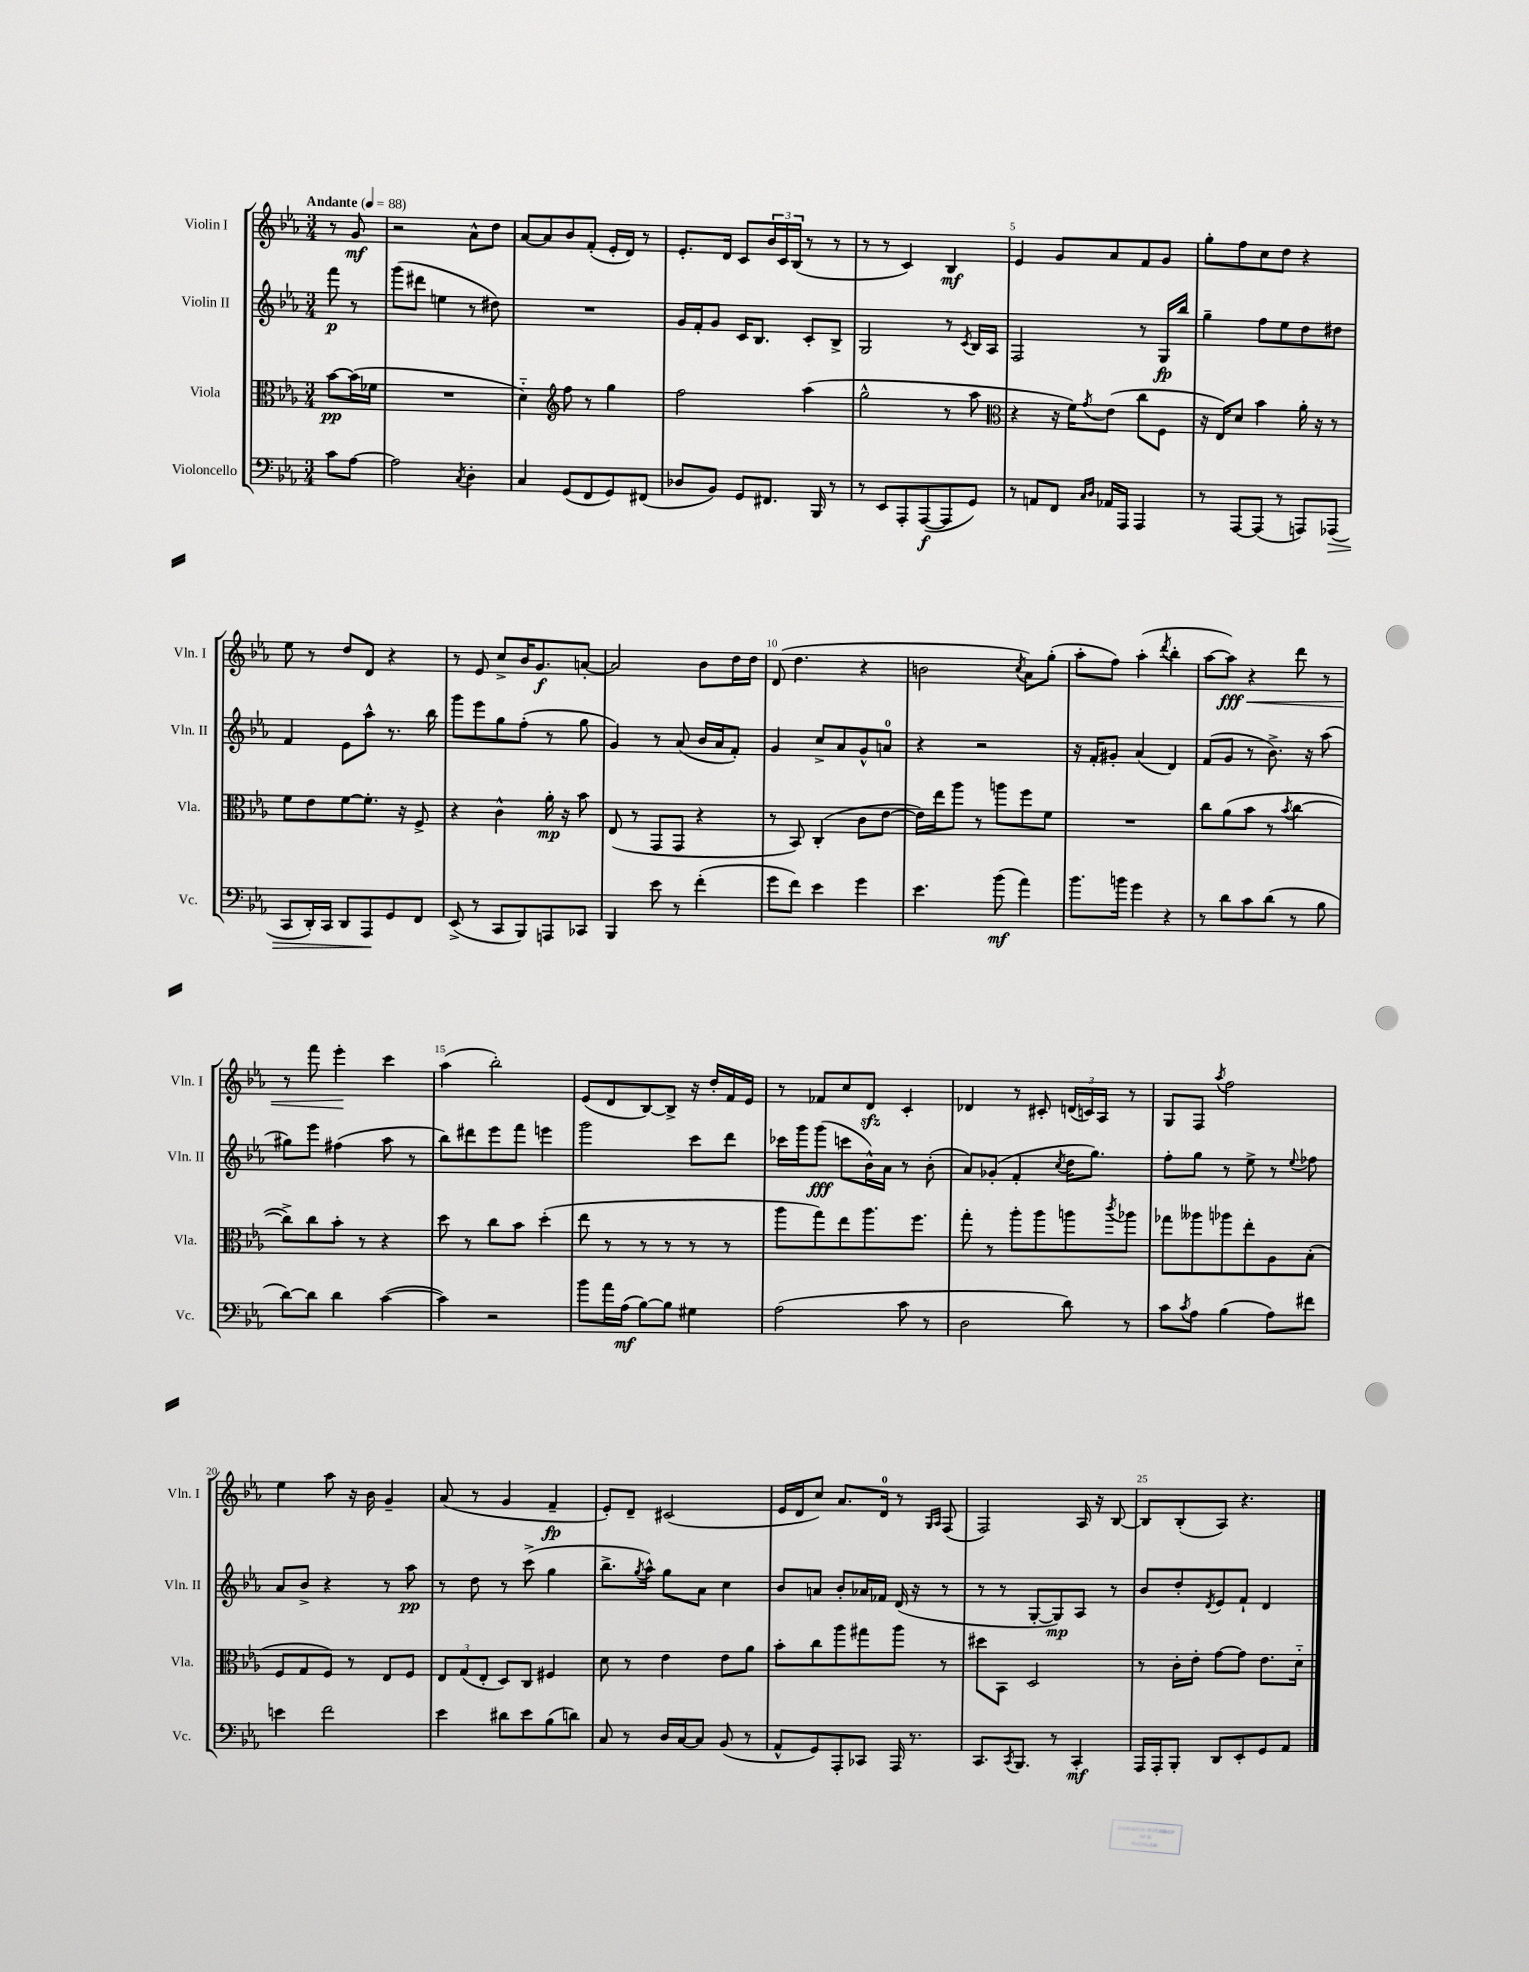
<<
\new StaffGroup <<
\new Staff = "s0" \with { instrumentName = "Violin I" shortInstrumentName = "Vln. I" } {
    \clef treble \key ees \major \numericTimeSignature \time 3/4 \partial 4 \tempo "Andante" 4 = 88
    r8 g'8\mf |
    r2 aes'8-^ d''8 |
    aes'8~ aes'8 bes'8 f'8-.( ees'16-. d'16) r8 |
    ees'8.-. d'16 c'8 \tuplet 3/2 { bes'16 c'16 bes16( } r8 r8 |
    r8 r8 c'4) bes4\mf |
    ees'4 g'8 aes'8 f'8 g'8 |
    g''8-. f''8 c''8 d''8 r4 |
    ees''8 r8 d''8 d'8 r4 |
    r8 ees'8 c''8-> bes'16 g'8.\f a'8~-. |
    a'2 bes'8 d''16 d''16 |
    d'8( d''4. r4 |
    b'2 \acciaccatura { c''8 } aes'8) g''8-.( |
    aes''8-. f''8) aes''4-.( \acciaccatura { d'''8 } bes''4-. |
    aes''8~ aes''8\fff\<) r4 d'''8 r8 |
    r8 f'''8 ees'''4-.\! c'''4 |
    aes''4( bes''2-.) |
    ees'8( d'8 bes8~) bes8-> r16 d''16-. f'16 ees'16 |
    r8 fes'8 c''8 d'8\sfz c'4-. |
    des'4 r8 cis'8-. \tuplet 3/2 { d'16( c'16) aes16 } r8 |
    g8 f8 \acciaccatura { aes''8 } f''2 |
    ees''4 aes''8 r16 bes'16 g'4-- |
    aes'8( r8 g'4 f'4--\fp |
    ees'8-.) d'8-- cis'2( |
    ees'16 d'16 c''8) aes'8. d'16-0 r8 \grace { g16 aes16 } f8( |
    f2) aes16 r16 bes8~ |
    bes8 bes8-.( aes8) r4. \bar "|." |
}
\new Staff = "s1" \with { instrumentName = "Violin II" shortInstrumentName = "Vln. II" } {
    \clef treble \key ees \major \numericTimeSignature \time 3/4 \partial 4
    f'''8\p r8 |
    g'''8( dis'''8 e''4 r8 dis''8) |
    R2. |
    g'16 f'16-. g'8 c'16 bes8. c'8-. bes8-> |
    g2 r8 \acciaccatura { c'8 } bes16 aes16 |
    f2 r8 g16\fp bes''16 |
    g''4-- f''8 ees''8 d''8 dis''8 |
    f'4 ees'8 aes''8-^ r8. bes''16 |
    g'''8 ees'''8 g''8 f''8-.( r8 g''8 |
    g'4) r8 aes'8( bes'16 aes'16 f'8-.) |
    g'4 c''8-> aes'8 g'8-^ a'8-0 |
    r4 r2 |
    r16 f'16-. gis'8-. aes'4( d'4) |
    f'8( g'8 r8 bes'8.->) r16 aes''8( |
    gis''8) ees'''8 fis''4( aes''8 r8 |
    bes''8) dis'''8 ees'''8 f'''8 e'''4 |
    g'''2 c'''8 d'''8 |
    ces'''16 g'''16 g'''8\fff( c'''8 bes'16-^) aes'16 r8 bes'8-.( |
    aes'8) ges'8-.( f'4-. \acciaccatura { c''8 } d''16 g''8.) |
    f''8-. g''8 r8 ees''8-> r8 \appoggiatura { ees''8 } fes''8 |
    aes'8 bes'8-> r4 r8 aes''8\pp |
    r8 d''8 r8 c'''8->( g''4 |
    bes''8.-> \acciaccatura { g''8 } aes''16-^) g''8 aes'8 c''4 |
    bes'8 a'8 bes'8-. aes'16 fes'16 d'16( r16 r8 |
    r8 r8 g8~-. g8\mp) aes8 r8 |
    bes'8 d''8-. \acciaccatura { d'8 } ees'8 f'8-! d'4 \bar "|." |
}
\new Staff = "s2" \with { instrumentName = "Viola" shortInstrumentName = "Vla." } {
    \clef alto \key ees \major \numericTimeSignature \time 3/4 \partial 4
    bes'8~\pp bes'16( fes'16 |
    R2. |
    d'4-_) \clef treble f''8 r8 g''4 |
    f''2 aes''4( |
    g''2-^ r8 aes''8 |
    \clef alto r4 r16 f'16) \acciaccatura { g'8 } ees'8( c''8 f8 |
    r16 ees16) d'8 bes'4 aes'16-. r16 r8 |
    f'8 ees'8 f'8~ f'8.-. r16 f8-> |
    r4 c'4-^ aes'16-.\mp r16 bes'8 |
    ees8( r8 g,8 g,8 r4 |
    r8 bes,8) c4-.( c'8 ees'8~ |
    ees'16) ees''16 aes''8 r8 a''8 f''8 f'8 |
    R2. |
    c''8 aes'8( bes'8 r8 \acciaccatura { bes'8 } c''4~ |
    c''8->) c''8 bes'8-. r8 r4 |
    d''8 r8 c''8 bes'8 d''4-.( |
    ees''8 r8 r8 r8 r8 r8 |
    aes''8 g''8) ees''8 aes''8. f''8. |
    g''8-. r8 aes''8-. aes''8 a''8 \acciaccatura { c'''8 } aes''8 |
    ges''8 aeses''8 aes''8 ees''8-. aes8 bes8-.( |
    f8 g8 f8) r8 ees8 f8 |
    \tuplet 3/2 { ees8 g8( ees8-. } d8) c8 fis4 |
    d'8 r8 ees'4 ees'8 aes'8 |
    bes'8-. c''8 aes''8 gis''8 aes''8 r8 |
    dis''8 bes,8 d2 |
    r8 c'16-. ees'16-. g'8~ g'8 ees'8. d'16-_ \bar "|." |
}
\new Staff = "s3" \with { instrumentName = "Violoncello" shortInstrumentName = "Vc." } {
    \clef bass \key ees \major \numericTimeSignature \time 3/4 \partial 4
    c'8 aes8~ |
    aes2 \acciaccatura { c8 } d4-. |
    c4 g,8( f,8 g,8) fis,8( |
    des8 bes,8) g,8 fis,8. bes,,16 r8 |
    r8 ees,8 aes,,8-. aes,,8~\f( aes,,8 g,8) |
    r8 a,8 f,8 \grace { c16 d16 } aes,16 aes,,16 aes,,4 |
    r8 aes,,8~ aes,,8( r8 a,,8) aes,,8\>( |
    c,8 d,16-.) c,16 d,8 aes,,8\! g,8 f,8 |
    ees,8->( r8 c,8 bes,,8) a,,8 ces,8 |
    bes,,4 ees'8 r8 f'4-.( |
    g'8 f'8) ees'4 g'4 |
    ees'4. bes'8\mf( aes'4) |
    bes'8. b'16 g'4 r4 |
    r8 d'8 c'8 d'8( r8 bes8 |
    d'8~) d'8 d'4 c'4~( |
    c'4) r2 |
    bes'8 aes'16 aes16\mf( bes8~) bes8 gis4 |
    aes2( c'8 r8 |
    d2 d'8) r8 |
    c'8 \acciaccatura { c'8 } aes8 bes4( aes8) fis'8 |
    e'4 f'2 |
    ees'4 dis'8 ees'8 bes8( d'8) |
    c8 r8 d16 c16~ c8 bes,8( r8 |
    aes,8-^ g,8) aes,,8-. ces,8 aes,,16 r8. |
    c,8. \acciaccatura { c,8 } bes,,8. r8 c,4-.\mf |
    aes,,16 aes,,16-. bes,,8-. d,8 ees,8-. g,8 aes,8 \bar "|." |
}
>>
>>
\layout { \context { \Score \override BarNumber.break-visibility = ##(#f #t #t) barNumberVisibility = #(every-nth-bar-number-visible 5) } }
